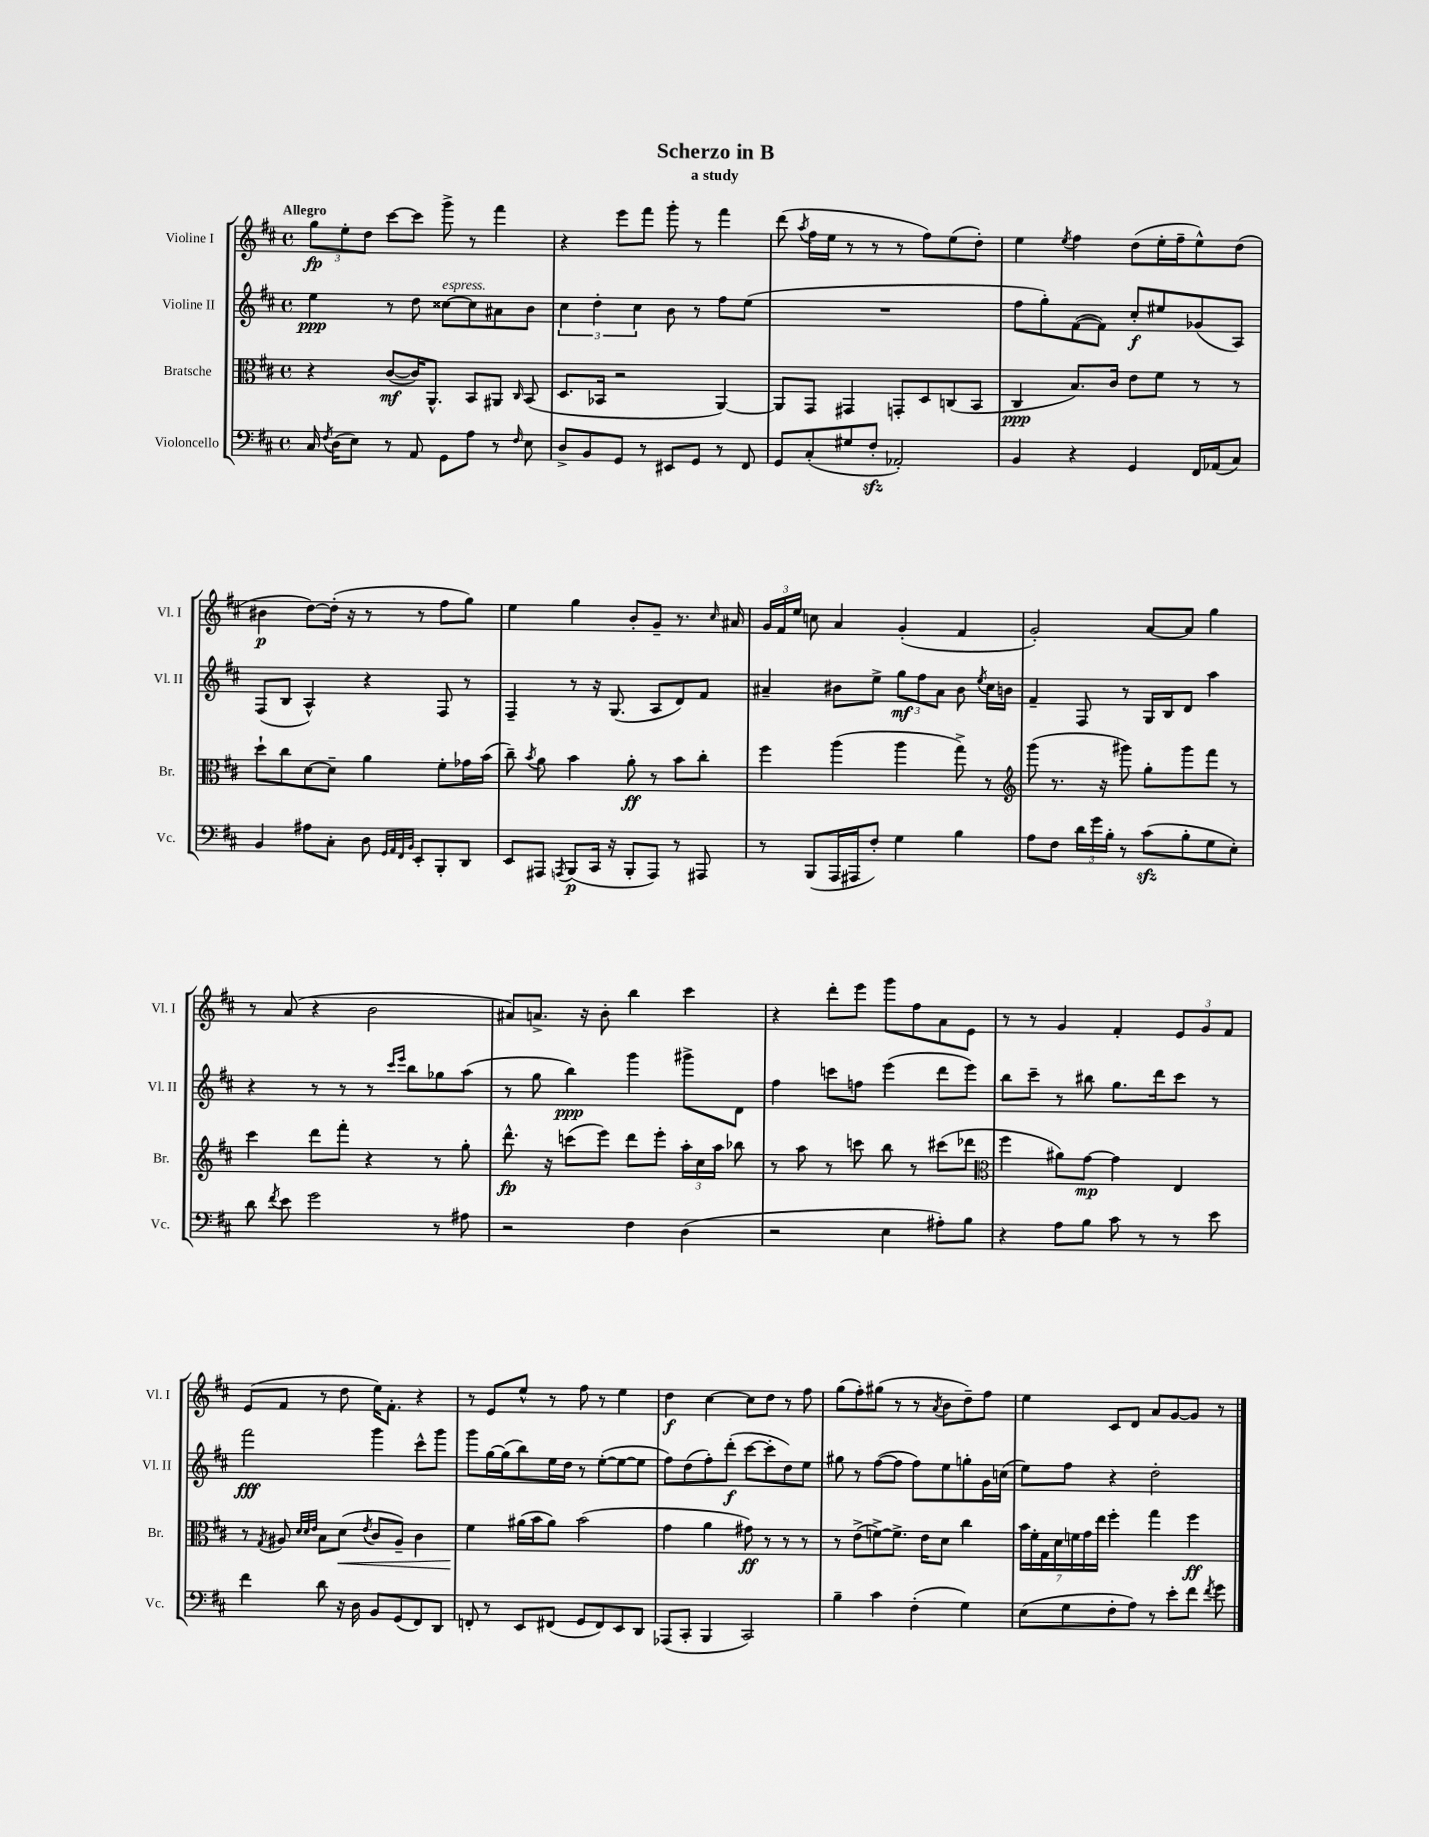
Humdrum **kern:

**kern	**kern	**kern	**kern
*staff4	*staff3	*staff2	*staff1
*clefF4	*clefC3	*clefG2	*clefG2
*k[f#c#]	*k[f#c#]	*k[f#c#]	*k[f#c#]
*M4/4	*M4/4	*M4/4	*M4/4
*met(c)	*met(c)	*met(c)	*met(c)
16C#/	4r	4ee\	12gg\L
8qF#/	.	.	.
(16D\LK	.	.	.
.	.	.	12ee'\
8E\J)	.	.	.
.	.	.	12dd\J
8r	([8c#/L	8r	[8ccc#\L
8AA/	16c#/]K)	8dd\	8ccc#\]J
.	8.AA^^/J	.	.
8GG\L	.	[8cc##\L	8ggg^\
8A\J	8BB/L	8cc##\]	8r
8r	8AA#/J	8a#\	4fff#\
16qqF#/	16qqC#/	.	.
8E\	(8BB/	8b\J	.
=	=	=	=
8D^/L	8.D/L	6cc#\	4r
8BB/	.	.	.
.	.	6dd'\	.
.	16BB-/Jk	.	.
8GG/J	2r	.	8eee\L
.	.	6cc#\	.
8r	.	.	8fff#\J
8EE#/L	.	8b\	8ggg'\
8GG/J	.	8r	8r
8r	[4AA/)	8ff#\L	4fff#\
8FF#/	.	(8ee\J	.
=	=	=	=
8GG/L	8AA/]L	1r	(8ddd\
.	.	.	8qaa/
(8C#'/	8GG/J	.	16ff#\LL
.	.	.	16ee\JJ
8G#/	4GG#/	.	8r
8F#'/J	.	.	8r
2AA-'/)	8GG'/L	.	8r
.	8D/	.	8ff#\L)
.	(8C/	.	(8ee\
.	8BB/J	.	8dd'\J)
=	=	=	=
4BB/	4C#/	8ff#\L	4ee\
.	.	8gg'\)	.
.	.	.	8qee/
4r	8.B/L)	([8f#\	4ff#\
.	.	8f#\]J)	.
.	16c#/Jk	.	.
4GG/	8e\L	8cc#'/L	(8dd\L
.	8f#\J	8ee#/	16ee'\L
.	.	.	16ff#~\J
16FF#/LL	8r	(8g-/	8ee^^\)
(16AA-/J	.	.	.
8C#/J)	8r	8A/J)	(8dd\J
=	=	=	=
4BB/	8dd`\L	(8F#/L	4b#\
.	8cc#\	8B/J	.
8A#\L	[8d\	4A^^/)	[8dd\L)
8C#'\J	8d~\]J	.	(16dd'\]Jk
.	.	.	16r
8D\	4a\	4r	8r
32qqGG/LLL	.	.	.
32qqAA/	.	.	.
32qqFF#/	.	.	.
32qqBB/JJJ	.	.	.
8EE'/L	.	.	8r
8BBB'/	8f#'\L	8F#/	8ff#\L
8DD/J	16g-\L	8r	8gg\J)
.	(16b\JJ	.	.
=	=	=	=
8EE/L	8cc#~\)	4F#~/	4ee\
.	8qb/	.	.
8AAA#/J	8a\	.	.
8qAAA/	.	.	.
(8BBB/L	4b\	8r	4gg\
16CC#/Jk	.	16r	.
16r	.	(8.G/	.
8BBB'/L	8a'\	.	8b'/L
8AAA/J)	8r	8A/L	8g~/J
8r	8b\L	8d/)	8.r
8AAA#/	8cc#'\J	8f#/J	.
.	.	.	16qqcc#/
.	.	.	16a#/
=	=	=	=
8r	4ff#\	4a#~/	24g/LL
.	.	.	24f#/
.	.	.	24ee/JJ
(8BBB/L	.	.	8cc\
16AAA/L	(4aa\	8b#\L	4a/
16AAA#/J	.	.	.
8F#'/J)	.	8ee^\J	.
4G\	4aa\	12gg\L	(4g'/
.	.	12ff#\	.
.	.	12a#\J	.
4B\	8gg^\)	8b#\	4f#/
.	.	8qee/	.
.	8r	16cc#\LL	.
.	.	16b\JJ	.
=	=	=	=
*	*clefG2	*	*
8A\L	(8ggg\	4f#~/	2g'/)
8F#\J	8.r	.	.
24d\LL	.	8F#/	.
24g\	.	.	.
.	16r	.	.
24B'\JJ	.	.	.
8r	8ggg#\)	8r	.
(8c#\L	8gg'\L	16G/LL	[8a/L
.	.	16B/J	.
8B'\	8ggg#\	8d/J	8a/]J
8G\	8fff#\J	4aa\	4gg\
8E'\J)	8r	.	.
=	=	=	=
8d\	4ccc#\	4r	8r
8qf#/	.	.	.
8e\	.	.	(8a/
2g\	8ddd\L	8r	4r
.	8fff#'\J	8r	.
.	4r	8r	2b\
.	.	16qqccc#/LL	.
.	.	16qqeee/JJ	.
.	.	8bb\L	.
8r	8r	8gg-\	.
8A#\	8gg'\	(8aa\J	.
=	=	=	=
2r	8.ddd^^\	8r	8a#/L)
.	.	8gg\	8.a^/J
.	16r	.	.
.	(8ccc\L	4bb\)	.
.	.	.	16r
.	8eee\J)	.	8b'\
4F#\	8ddd\L	4ggg\	4bb\
.	8eee'\J	.	.
(4D\	24aa'\LL	8ggg#^\L	4ccc#\
.	24cc#\	.	.
.	24aa\JJ	.	.
.	8bb-\	8d\J	.
=	=	=	=
2r	8r	4ff#\	4r
.	8aa\	.	.
.	8r	8ccc\L	8ddd'\L
.	8ccc\	8ff\J	8eee\J
4E\	8bb\	(4eee\	8ggg\L
.	8r	.	8ff#\
8A#'\L)	(8ccc#\L	8ddd\L	8a\
8B\J	8ddd-\J	8eee\J)	8e\J
=	=	=	=
*	*clefC3	*	*
4r	4ff#\	8bb\L	8r
.	.	8ccc#~\J	8r
8A\L	8a#\L)	8r	4g/
8B\J	[8g\J	8bb#\	.
8c#\	4g\]	8.gg\L	4f#'/
8r	.	.	.
.	.	16ddd\k	.
8r	4E/	8ccc#\J	12e/L
.	.	.	12g/
8e\	.	8r	.
.	.	.	12f#/J
=	=	=	=
4f#\	8r	2fff#\	(8e/L
.	8qG/	.	.
.	8A#/	.	8f#/J
.	32qqd/LLL	.	.
.	32qqd/	.	.
.	32qqe/JJJ	.	.
8d\	8B\L	.	8r
16r	(8d\J	.	8dd\
16D\	.	.	.
.	8qe/	.	.
8BB/L	8c#/L	4ggg\	16ee\LK)
.	.	.	8.f#'\J
(8GG/	8A#~/J)	.	.
8FF#/)	4c#\	8ccc#^^\L	4r
8DD/J	.	8ggg\J	.
=	=	=	=
8FF'/	4f#\	8ggg\L	8r
8r	.	[16gg\L	8e/L
.	.	(16gg\]J	.
8EE/L	(16a#\LL	8bb\)	8ee^^/J
.	16b\J	.	.
(8FF#/J	8a#\J)	16ee\L	8r
.	.	16dd\JJ	.
8GG/L	(2b\	8r	8ff#\
8FF#/)	.	([8ee'\L	8r
8EE/	.	8ee\_	4ee\
8DD/J	.	8ee\]J	.
=	=	=	=
(8AAA-/L	4g\	8ff#\L)	4dd\
8CC#'/J	.	(8dd\	.
4BBB/	4a\	8ff#'\)	[4cc#\
.	.	(8ddd'\J	.
2CC#/)	8g#\)	[8ccc#\L	8cc#\]L
.	8r	8ccc#'\]	8dd\J
.	8r	8dd\)	8r
.	8r	8ee\J	8ff#\
=	=	=	=
4B~\	8r	8gg#\	(8gg\L
.	(8e^\L	8r	8ff#'\)
4c#\	[8f^\)	([8ff#\L	(8gg#\J
.	8.f^\]J	8ff#\]J	8r
(4F#'\	.	8ff#\L)	8r
.	16e\LK	.	.
.	.	.	8qa/
.	8d\J	8ee\	8b\L
4G\)	4cc#\	8gg'\	8dd~\)
.	.	16g\L	8ff#\J
.	.	(16cc\JJ	.
=	=	=	=
(8E\L	28b\LL	8ee\L)	4ee\
.	28f#'\	.	.
.	28G\	.	.
.	28d\	.	.
8G\	.	8ff#\J	.
.	28f\	.	.
.	28g\	.	.
.	28ee\JJ	.	.
8F#'\	4ff#'\	4r	8c#/L
8A\J)	.	.	8d/J
8r	4gg\	2dd'\	8a/L
8e'\L	.	.	[8g/
8f#\J	4ff#\	.	8g/]J
8qf#/	.	.	.
8g\	.	.	8r
==	==	==	==
*-	*-	*-	*-
